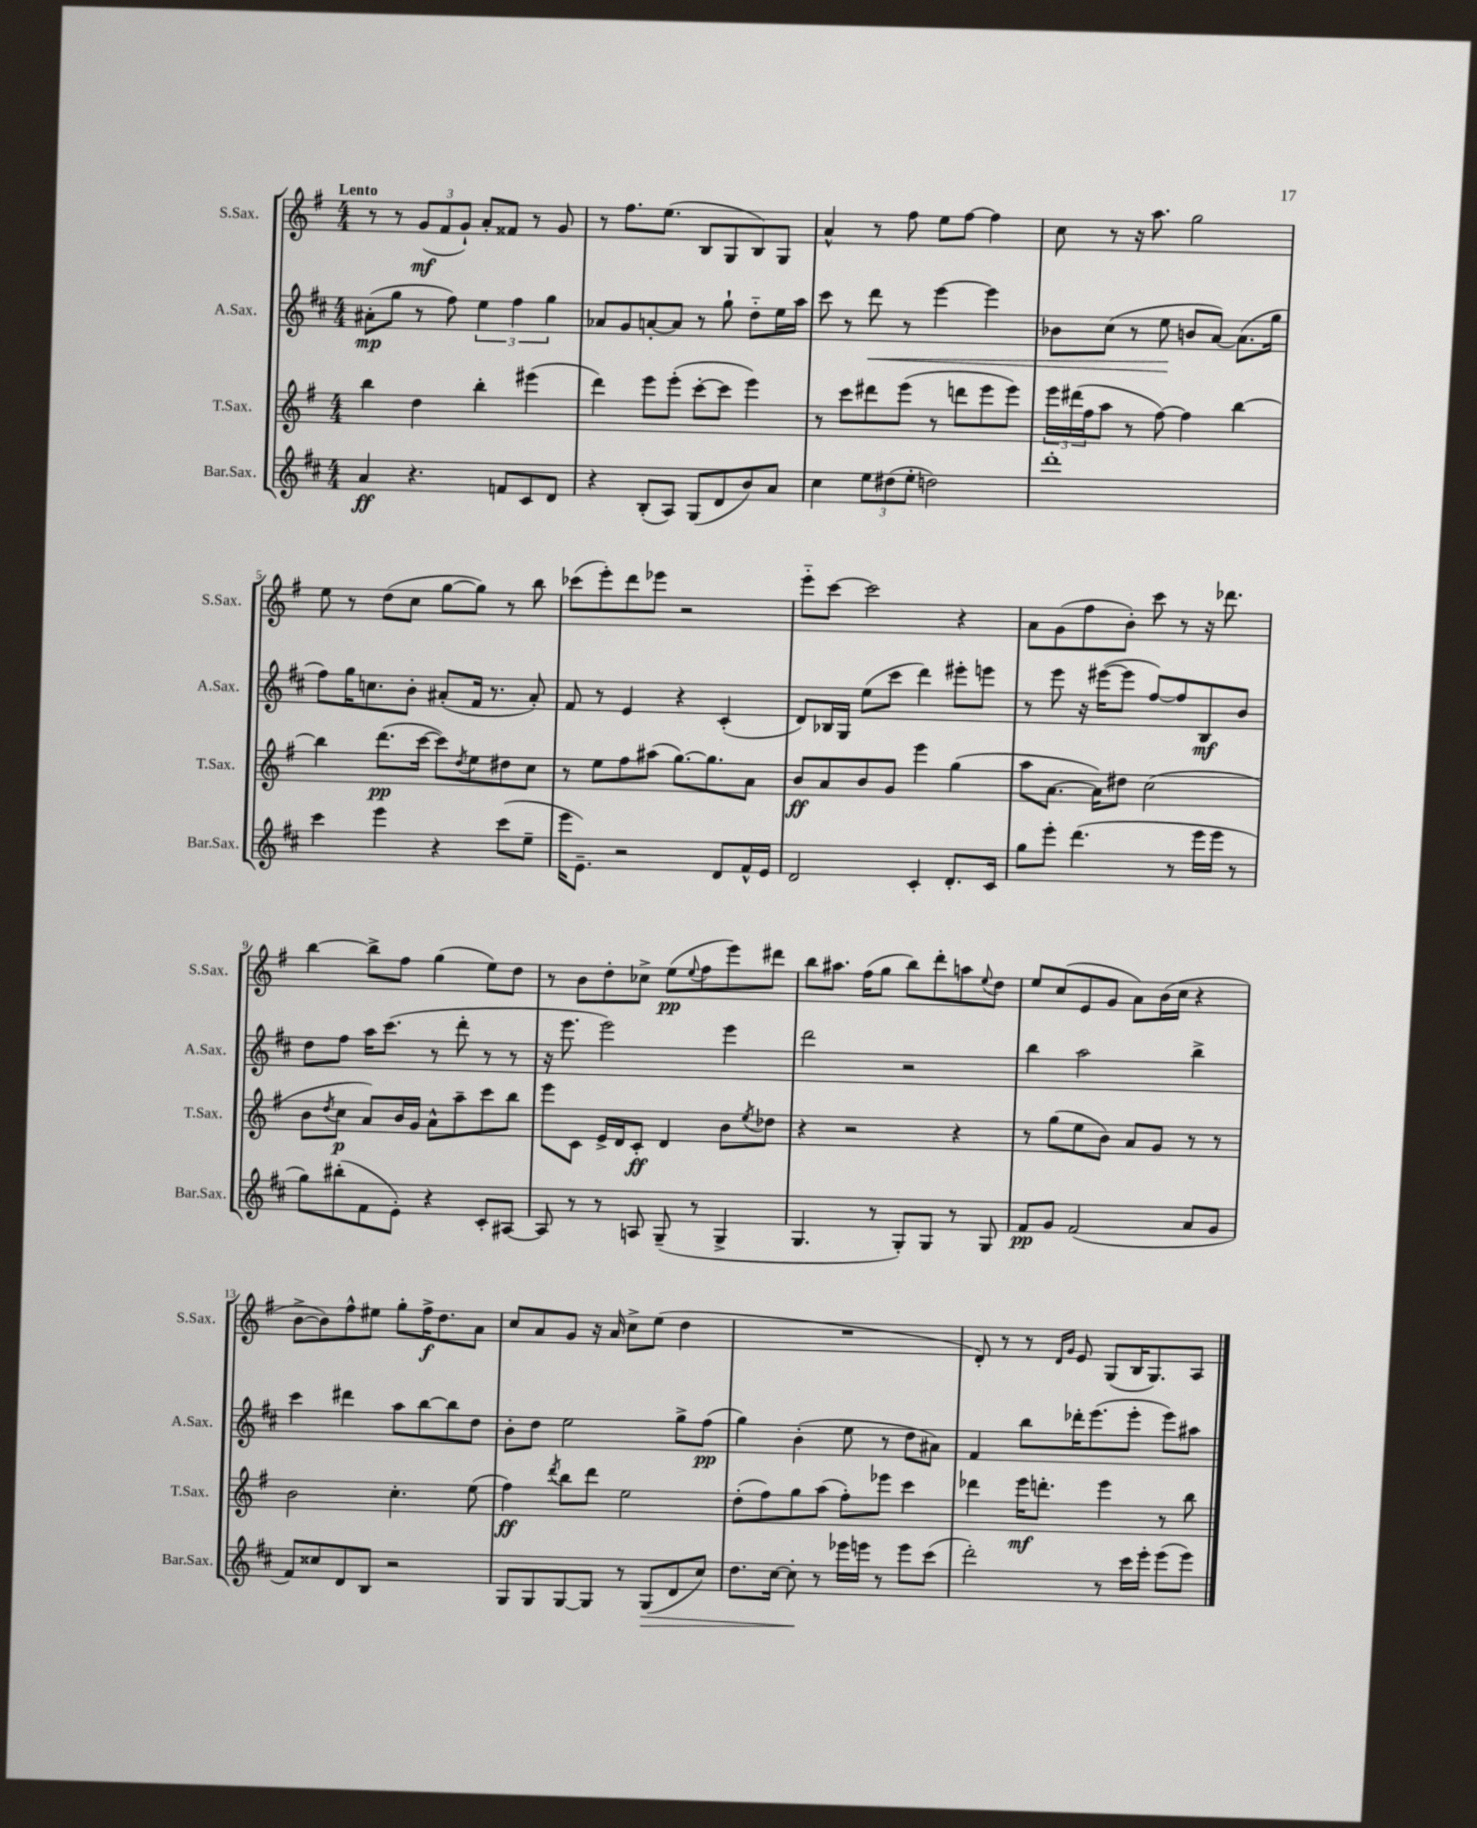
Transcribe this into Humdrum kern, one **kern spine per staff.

**kern	**kern	**kern	**kern
*staff4	*staff3	*staff2	*staff1
*clefG2	*clefG2	*clefG2	*clefG2
*k[f#c#]	*k[f#]	*k[f#c#]	*k[f#]
*M4/4	*M4/4	*M4/4	*M4/4
4a	4bb	(8a#'	8r
.	.	8gg	8r
4.r	4dd	8r	(12g
.	.	.	12f#
.	.	8ff#)	.
.	.	.	12g`)
.	4bb'	6ee	8a'
8f	.	.	8f##
.	.	6ff#	.
8c#	(4eee#	.	8r
.	.	6gg	.
8d	.	.	8g
=	=	=	=
4r	4ddd)	8a-	8r
.	.	8g	8.ff#
(8B'	8eee	[8a'	.
.	.	.	(8.ee
8A)	(8eee'	8a]	.
(8G	[8ccc'	8r	8B
8d	8ccc]	8gg`	8G
8b)	4eee)	8dd'~	8B)
8a	.	16ee	8G
.	.	16aa	.
=	=	=	=
4cc#	8r	8ccc#	4a^^
.	8ccc	8r	.
12ee	8ddd#	8ddd	8r
(12dd#	.	.	.
.	(8eee	8r	8ff#
12ee'	.	.	.
2dd)	8r	[4eee	8ee
.	8ddd	.	[8ff#
.	8eee	4eee]	4ff#]
.	8eee)	.	.
=	=	=	=
1ddd'	24eee	8b-	8cc
.	(24ddd#	.	.
.	24ff#	.	.
.	8aa	(8cc#	8r
.	8r	8r	16r
.	.	.	8.aa
.	[8ff#)	8ee	.
.	4ff#]	8b	2gg
.	.	[8a)	.
.	[4bb	(8.a]	.
.	.	16gg	.
=	=	=	=
4ccc#	4bb]	8ff#)	8ee
.	.	16gg	8r
.	.	8.cc	.
4eee	(8.ddd	.	(8dd
.	.	8b'	8cc
.	[16ccc	.	.
4r	8ccc])	(8a#'	[8gg
.	8qdd	.	.
.	8ee	16f#	8gg])
.	.	8.r	.
(8ccc#	8dd#	.	8r
8ee~	8cc	8a#')	8bb
=	=	=	=
16eee	8r	8f#	(8ccc-
8.e~)	.	.	.
.	8ee	8r	8eee')
2r	8ff#	4e	8ddd
.	(8aa#	.	8eee-
.	[8.gg)	4r	2r
.	8.gg]	.	.
8d	.	(4c#'	.
16f#^^	8a	.	.
16e	.	.	.
=	=	=	=
2d	8b	8d)	8eee'~
.	8a	16B-	[8ccc
.	.	16G	.
.	8b	(8ee	2ccc]
.	8g	8ccc#	.
4c#'	4eee	4ddd)	.
8.d'	(4gg	8eee#'	4r
.	.	8eee	.
16c#	.	.	.
=	=	=	=
8gg	8aa	8r	8a
8eee'	[8.a	8eee	(8g
(4.ddd	.	16r	8ff#
.	16a])	([16eee#	.
.	8dd#	8eee#]	8b')
.	(2cc	[8ff#)	8ccc
8r	.	8ff#]	8r
16eee	.	8B	16r
16eee	.	.	8.ddd-
8r	.	8b	.
=	=	=	=
8gg)	8b	8dd	[4bb
.	8qdd	.	.
(8bb#'	8cc	8ff#	.
8f#	8a)	16aa	8bb^]
.	.	(8.ccc#	.
8e')	16b	.	8ff#
.	16g	.	.
4r	8a^^	8r	(4gg
.	8aa~	8ddd'	.
8c#'	8ccc	8r	8ee)
[8A#	8bb	8r	8dd
=	=	=	=
8A#]	8eee	16r	8r
.	.	8.eee	.
8r	8c	.	8b
8r	16e^	2eee)	8dd'
.	16d	.	.
8A	8c'	.	8cc-^
(8G~	4d	.	(8ee
.	.	.	8qqee
8r	.	.	8ff#
4G^	8b	4eee	8eee)
.	8qee	.	.
.	8dd-	.	8ddd#
=	=	=	=
4.G	4r	2ddd	8bb
.	.	.	8.aa#
.	2r	.	.
.	.	.	(16ff#
8r	.	.	8gg
8G')	.	2r	8bb)
8G	.	.	8ddd'
8r	4r	.	8aa
.	.	.	8qqee
8G	.	.	8dd
=	=	=	=
8f#	8r	4bb	8ee
8g	(8gg	.	(8cc
(2f#	8ee	2aa	8e
.	8b)	.	8g
.	8a	.	8a)
.	8g	.	(16b
.	.	.	16cc
8a	8r	4bb^	4r
8g	8r	.	.
=	=	=	=
8f#)	2b	4ccc#	[8b^
8cc##	.	.	8b])
8d	.	4ddd#	8ff#^^
8B	.	.	8ee#
2r	4.cc'	8aa	8gg'
.	.	[8bb	16ff#^
.	.	.	8.dd
.	.	8bb]	.
.	(8ee	8dd	8a
=	=	=	=
8G	4ff#)	8b'	8cc
8G	.	8dd	8a
.	8qddd	.	.
[8G	8bb	2ee	8g
8G]	8ddd	.	16r
.	.	.	16a
8r	2ee	.	8cc^
(8G	.	.	(8ee
8d	.	8gg^	4dd
8cc#)	.	(8ff#	.
=	=	=	=
8.dd	(8dd'	4gg)	1r
.	8ff#)	.	.
[16cc#	.	.	.
8cc#']	8gg	(4b'	.
8r	(8aa	.	.
16eee-	8ff#')	8ee	.
16eee	.	.	.
8r	8eee-	8r	.
8eee	4ccc	8dd	.
(8ccc#	.	8a#)	.
=	=	=	=
2ddd')	4ddd-	4f#	8d')
.	.	.	8r
.	16eee	8bb	8r
.	8.ddd'	.	.
.	.	.	16qqd
.	.	.	16qqg
.	.	16ddd-'	8e
.	.	(8.eee	.
8r	4eee	.	(8G
16ccc#	.	8eee'	16B
16eee'	.	.	8.G)
(8eee	8r	8eee)	.
8eee)	8bb	8aa#	8A
==	==	==	==
*-	*-	*-	*-
